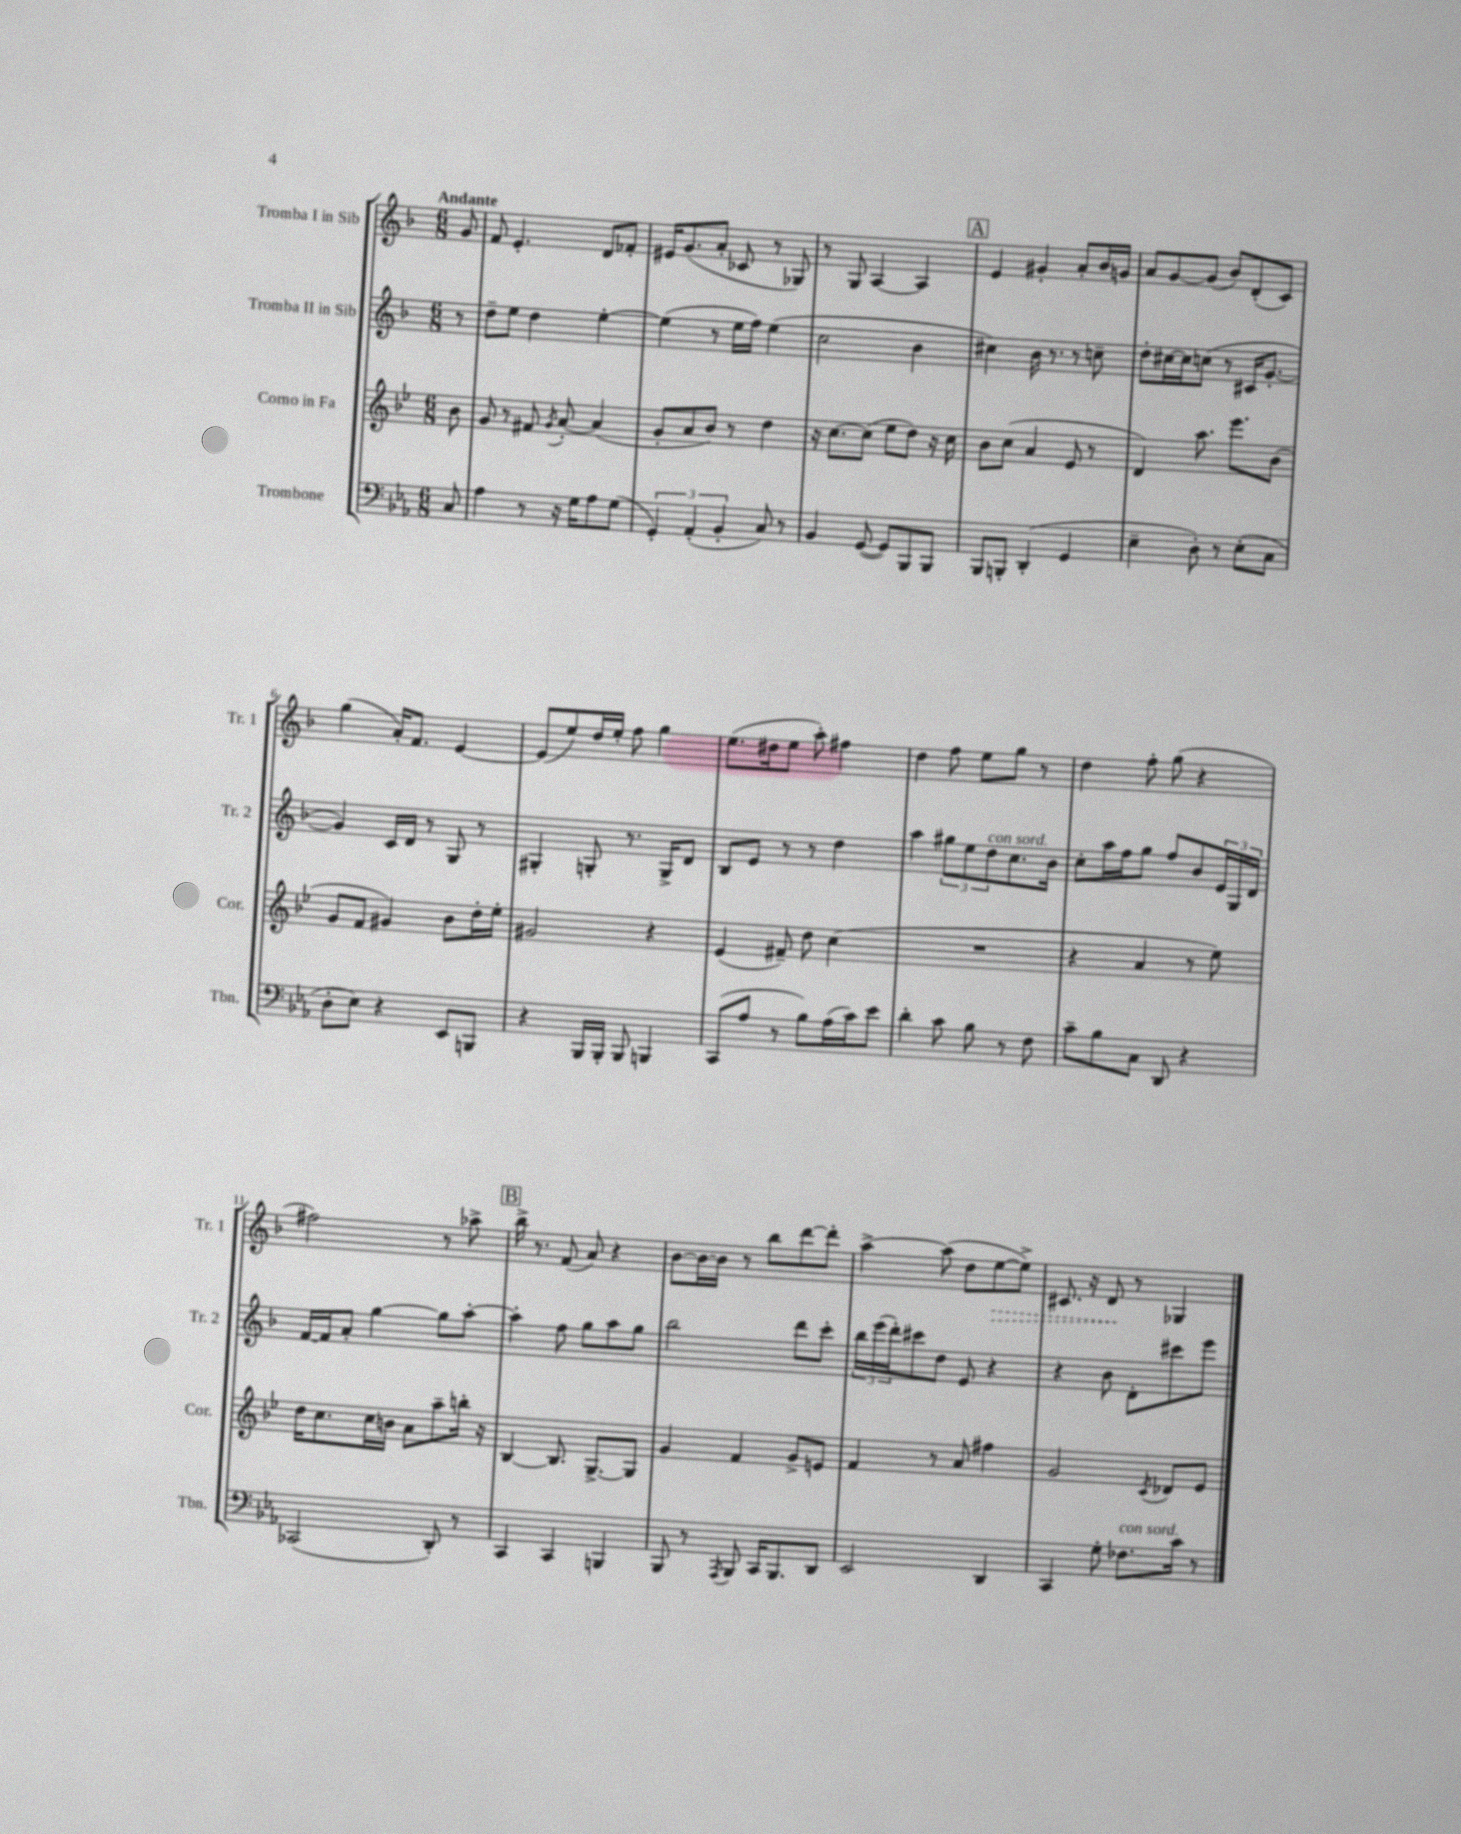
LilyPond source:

<<
\new StaffGroup <<
\new Staff = "s0" \with { instrumentName = "Tromba I in Sib" shortInstrumentName = "Tr. 1" } {
    \clef treble \key f \major \numericTimeSignature \time 6/8 \partial 8 \tempo "Andante"
    g'8 |
    f'8 e'4.-. d'8 fes'8-. |
    eis'16 g'8.( a'8-. ces'8 r8 ges8) |
    r8 g8 a4~ a4 |
    \mark \markup { \box "A" } e'4 gis'4-. a'8-. bes'16 g'16 |
    a'8 g'8~ g'8( bes'8) d'8-.( c'8) |
    g''4( a'16-.) f'8. e'4~ |
    e'8( e''8) d''16 e''16-. f''8 g''4 |
    e''8.( dis''16 e''8 a''8-.) fis''4 |
    d''4 f''8 e''8 g''8 r8 |
    d''4 f''8-. g''8( r4 |
    fis''2) r8 aes''8-> |
    \mark \markup { \box "B" } bes''16-> r8. f'8( a'8) r4 |
    bes'8~ bes'16~ bes'16 r8 bes''8 d'''8~ d'''8-. |
    a''4~-> a''8( d''8 \once \override Hairpin.style = #'dashed-line e''8~\> e''8->) |
    cis'8. r16 d'8\! r8 ges4 \bar "|." |
}
\new Staff = "s1" \with { instrumentName = "Tromba II in Sib" shortInstrumentName = "Tr. 2" } {
    \clef treble \key f \major \numericTimeSignature \time 6/8 \partial 8
    r8 |
    d''8-- e''8 d''4 e''4~-. |
    e''4( r8 e''16 f''16) e''4( |
    c''2 bes'4 |
    \mark \markup { \box "A" } cis''4) bes'16 r8. r8 c''8-- |
    d''8-. cis''16~ cis''16 c''8( r8 cis'16 g'8.~-. |
    g'4) c'16 d'16 r8 g8 r8 |
    gis4-. g8-. r8. g16-> d'8 |
    bes8 e'8 r8 r8 d''4 |
    a''4 \tuplet 3/2 { gis''8 e''8 d''8^\markup { \italic "con sord." } } c''8. bes'16 |
    c''8-. a''16 f''16 g''8 f''8 bes'8 \tuplet 3/2 { e'16 g16 d'16 } |
    f'16~ f'16 a'8-. g''4~ g''8 a''8~-. |
    \mark \markup { \box "B" } a''4-. f''8 g''8 a''8 g''8 |
    bes''2 d'''8 c'''8-. |
    \tuplet 3/2 { bes''16 e'''16( d'''16-.) } cis'''8 d''8 e'8 r4 |
    r4 bes'8 d'8-. cis'''8 e'''8 \bar "|." |
}
\new Staff = "s2" \with { instrumentName = "Corno in Fa" shortInstrumentName = "Cor." } {
    \clef treble \key bes \major \numericTimeSignature \time 6/8 \partial 8
    bes'8 |
    g'8 r8 fis'8 \acciaccatura { g'8 } a'8~-. a'4( |
    g'8-. a'8 bes'8) r8 d''4 |
    r16 c''8.~ c''8( ees''8 d''8) r16 c''16 |
    \mark \markup { \box "A" } bes'8 c''8( a'4 ees'8 r8 |
    d'4) a''8. ees'''8. bes'8( |
    g'8 f'8 gis'4) bes'8 d''16-. ees''16-. |
    gis'2 r4 |
    ees'4( fis'8--) d''8 c''4( |
    R2. |
    r4 a'4 r8 ees''8) |
    d''16 c''8. c''16 b'16 a'8 a''8-- b''16-. r16 |
    \mark \markup { \box "B" } bes4~ bes8. g8.~-> g8 |
    g'4 f'4 g'8-> e'8 |
    f'4 r8 a'8 fis''4 |
    g'2 \acciaccatura { c'8 } des'8 ees'8 \bar "|." |
}
\new Staff = "s3" \with { instrumentName = "Trombone" shortInstrumentName = "Tbn." } {
    \clef bass \key ees \major \numericTimeSignature \time 6/8 \partial 8
    c8 |
    aes4 r8 r16 g16 aes8 g8( |
    \tuplet 3/2 { g,4-.) aes,4-.( bes,4-. } c8) r8 |
    bes,4 g,8~( g,8) bes,,8 bes,,8 |
    \mark \markup { \box "A" } bes,,8 b,,8-. d,4-.( g,4 |
    ees4-- d8-.) r8 ees8-.( c8 |
    d8-. ees8) r4 ees,8 b,,8 |
    r4 bes,,16 bes,,16-. bes,,8 b,,4 |
    c,8( aes8 r8 bes8) aes16( c'16) ees'8 |
    d'4-. c'8 bes8 r8 f8 |
    c'8-- bes8 c8 d,8 r4 |
    ces,2( d,8-.) r8 |
    \mark \markup { \box "B" } c,4 c,4 b,,4 |
    bes,,8 r8 \acciaccatura { aes,,8 } bes,,8 c,16 bes,,8. d,8 |
    ees,2 d,4 |
    c,4 g8-. fes8.^\markup { \italic "con sord." } c'16 r8 \bar "|." |
}
>>
>>
